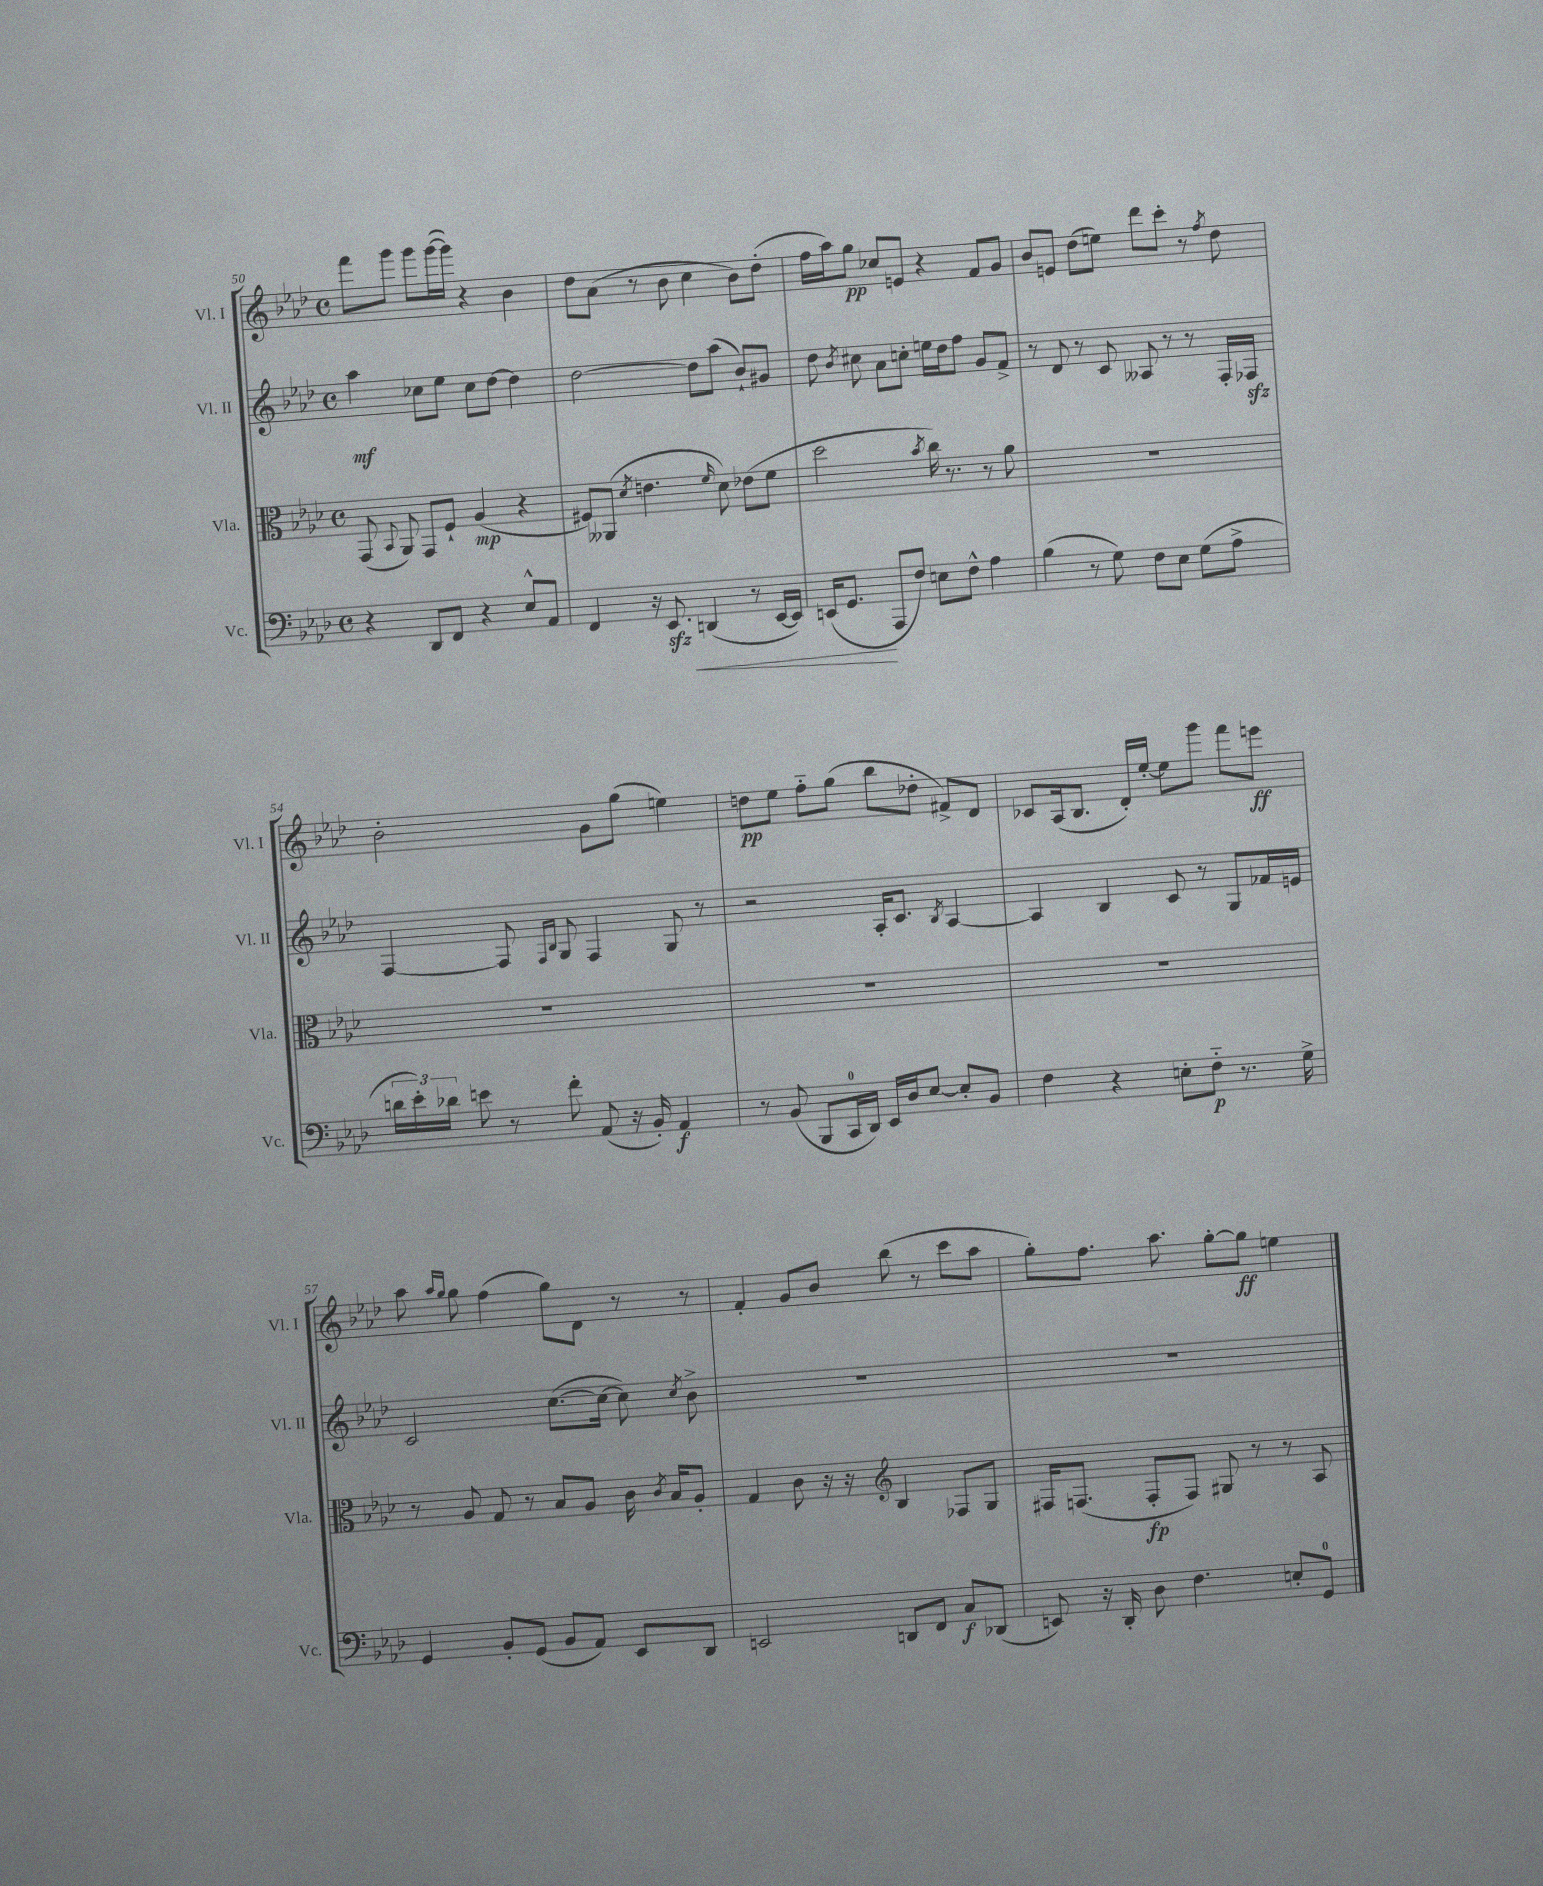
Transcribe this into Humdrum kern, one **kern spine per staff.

**kern	**kern	**kern	**kern
*staff4	*staff3	*staff2	*staff1
*clefF4	*clefC3	*clefG2	*clefG2
*k[b-e-a-d-]	*k[b-e-a-d-]	*k[b-e-a-d-]	*k[b-e-a-d-]
*M4/4	*M4/4	*M4/4	*M4/4
*met(c)	*met(c)	*met(c)	*met(c)
4r	(8GG/	4aa-\	8fff\L
.	8qqBB-/	.	.
.	8AA-/)	.	8ggg\J
8DD-/L	8GG/L	8cc-\L	8ggg\L
8FF/J	8F`/J	8ee-\J	([16ggg\L
.	.	.	16ggg\]JJ)
4r	(4A-/	8cc-\L	4r
.	.	[8dd-\J	.
8E-^^/L	4r	4dd-\]	4b-\
8AA-/J	.	.	.
=	=	=	=
4FF/	8F#/L)	[2dd-\	8dd-\L
.	(8AA--/J	.	(8a-\J
.	8qd-/	.	.
16r	4.e\	.	8r
8.EE-/	.	.	.
.	.	.	8b-\
(4DD/	.	8dd-\]L	4cc\
.	16qqf/	.	.
.	8d-\)	(8aa-\J	.
8r	(8e-\L	8b-`/L)	8b-\L)
[16EE-/LL	8f\J	8g#/J	(8dd-'\J
16EE-/]JJ)	.	.	.
=	=	=	=
(16EE/LK	2dd-\	8dd-\	16ff\LL
8.GG/J	.	.	16aa-\J)
.	.	8qb-/	.
.	.	8cc#\	8gg\J
8AAA-/L	.	8a-\L	8cc-/L
8F/J)	.	8cc'\J	8e/J
.	8qb-/	.	.
8E\L	16cc\)	16ee\LL	4r
.	8.r	16dd-\J	.
8F^^\J	.	8ff\J	.
4A-\	8r	8g/L	8f/L
.	8a-\	8f^/J	8g/J
=	=	=	=
(4B-\	1r	8r	8b-/L
.	.	8d-/	8e/J
8r	.	8r	(8dd-\L
8G\)	.	8c/	8ee\J)
8F\L	.	8A--/	8ddd-\L
8E-\J	.	8r	8ccc'\J
(8G\L	.	8r	8r
.	.	.	8qff/
8A-^\J	.	16F'/LL	8dd-\
.	.	16F-/JJ	.
=	=	=	=
24d\LL	1r	[4F/	2b-'\
24e-'\)	.	.	.
24d-\JJ	.	.	.
8e\	.	.	.
8r	.	8F/]	.
.	.	16qqF/LL	.
.	.	16qqB-/JJ	.
8f'\	.	8G/	.
(8AA-/	.	4F/	8g\L
16r	.	.	(8gg\J
16BB-'/)	.	.	.
4AA-/	.	8G/	4ee\)
.	.	8r	.
=	=	=	=
8r	1r	2r	8dd\L
(8BB-/	.	.	8ee-\J
8BBB-/L	.	.	8ff'~\L
16CC/L	.	.	(8gg\J
16DD-/JJ)	.	.	.
16EE-/LL	.	16A-'/LK	8bb-\L
16D-/J	.	8.c/J	.
[8E-/J	.	.	8dd-'\J
.	.	8qB-/	.
8E-'/]L	.	[4A-/	8f#^/L)
8BB-/J	.	.	8d-/J
=	=	=	=
4F\	1r	4A-/]	8c-/L
.	.	.	(16A-/k
.	.	.	8.B-/J
4r	.	4B-/	.
.	.	.	16d-'/LL)
.	.	.	[16ee-'/JJ
8E'\L	.	8c/	8ee-\]L
8F'~\J	.	8r	8ggg\J
8.r	.	8G/L	8fff\L
.	.	16f-/L	8eee\J
16G^\	.	16e/JJ	.
=	=	=	=
4GG/	8r	2c/	8aa-\
.	.	.	16qqaa-/LL
.	.	.	16qqgg/JJ
.	8A-/	.	8gg\
8BB-'/L	8G/	.	(4ff\
(8GG/J	8r	.	.
8BB-/L	8B-/L	([8.cc\L	8gg\L)
8AA-/J)	8A-/J	.	8d-\J
.	.	16cc\_Jk	.
8EE-/L	16c\	8cc\])	8r
.	8qc/	.	.
.	16B-/LK	.	.
.	.	8qcc/	.
8DD-/J	8A-'/J	8b-^\	8r
=	=	=	=
2EE/	4G/	1r	4f'/
.	8c\	.	8g/L
.	16r	.	8b-/J
.	16r	.	.
*	*clefG2	*	*
8DD/L	4B-/	.	(8bb-\
8FF/J	.	.	8r
8C/L	8F-/L	.	8ccc\L
(8DD-/J	8G/J	.	8aa-\J
=	=	=	=
8EE/)	16F#/LK	1r	8gg'\L)
.	(8.F/J	.	.
16r	.	.	8.ff\J
16DD-'/	.	.	.
8D-\	8F'/L	.	.
.	.	.	8.aa-\
4.F\	8F/J)	.	.
.	8G#/	.	[8gg'\L
.	8r	.	8gg\]J
8E'/L	8r	.	4ee\
8GG/J	8A-/	.	.
==	==	==	==
*-	*-	*-	*-
